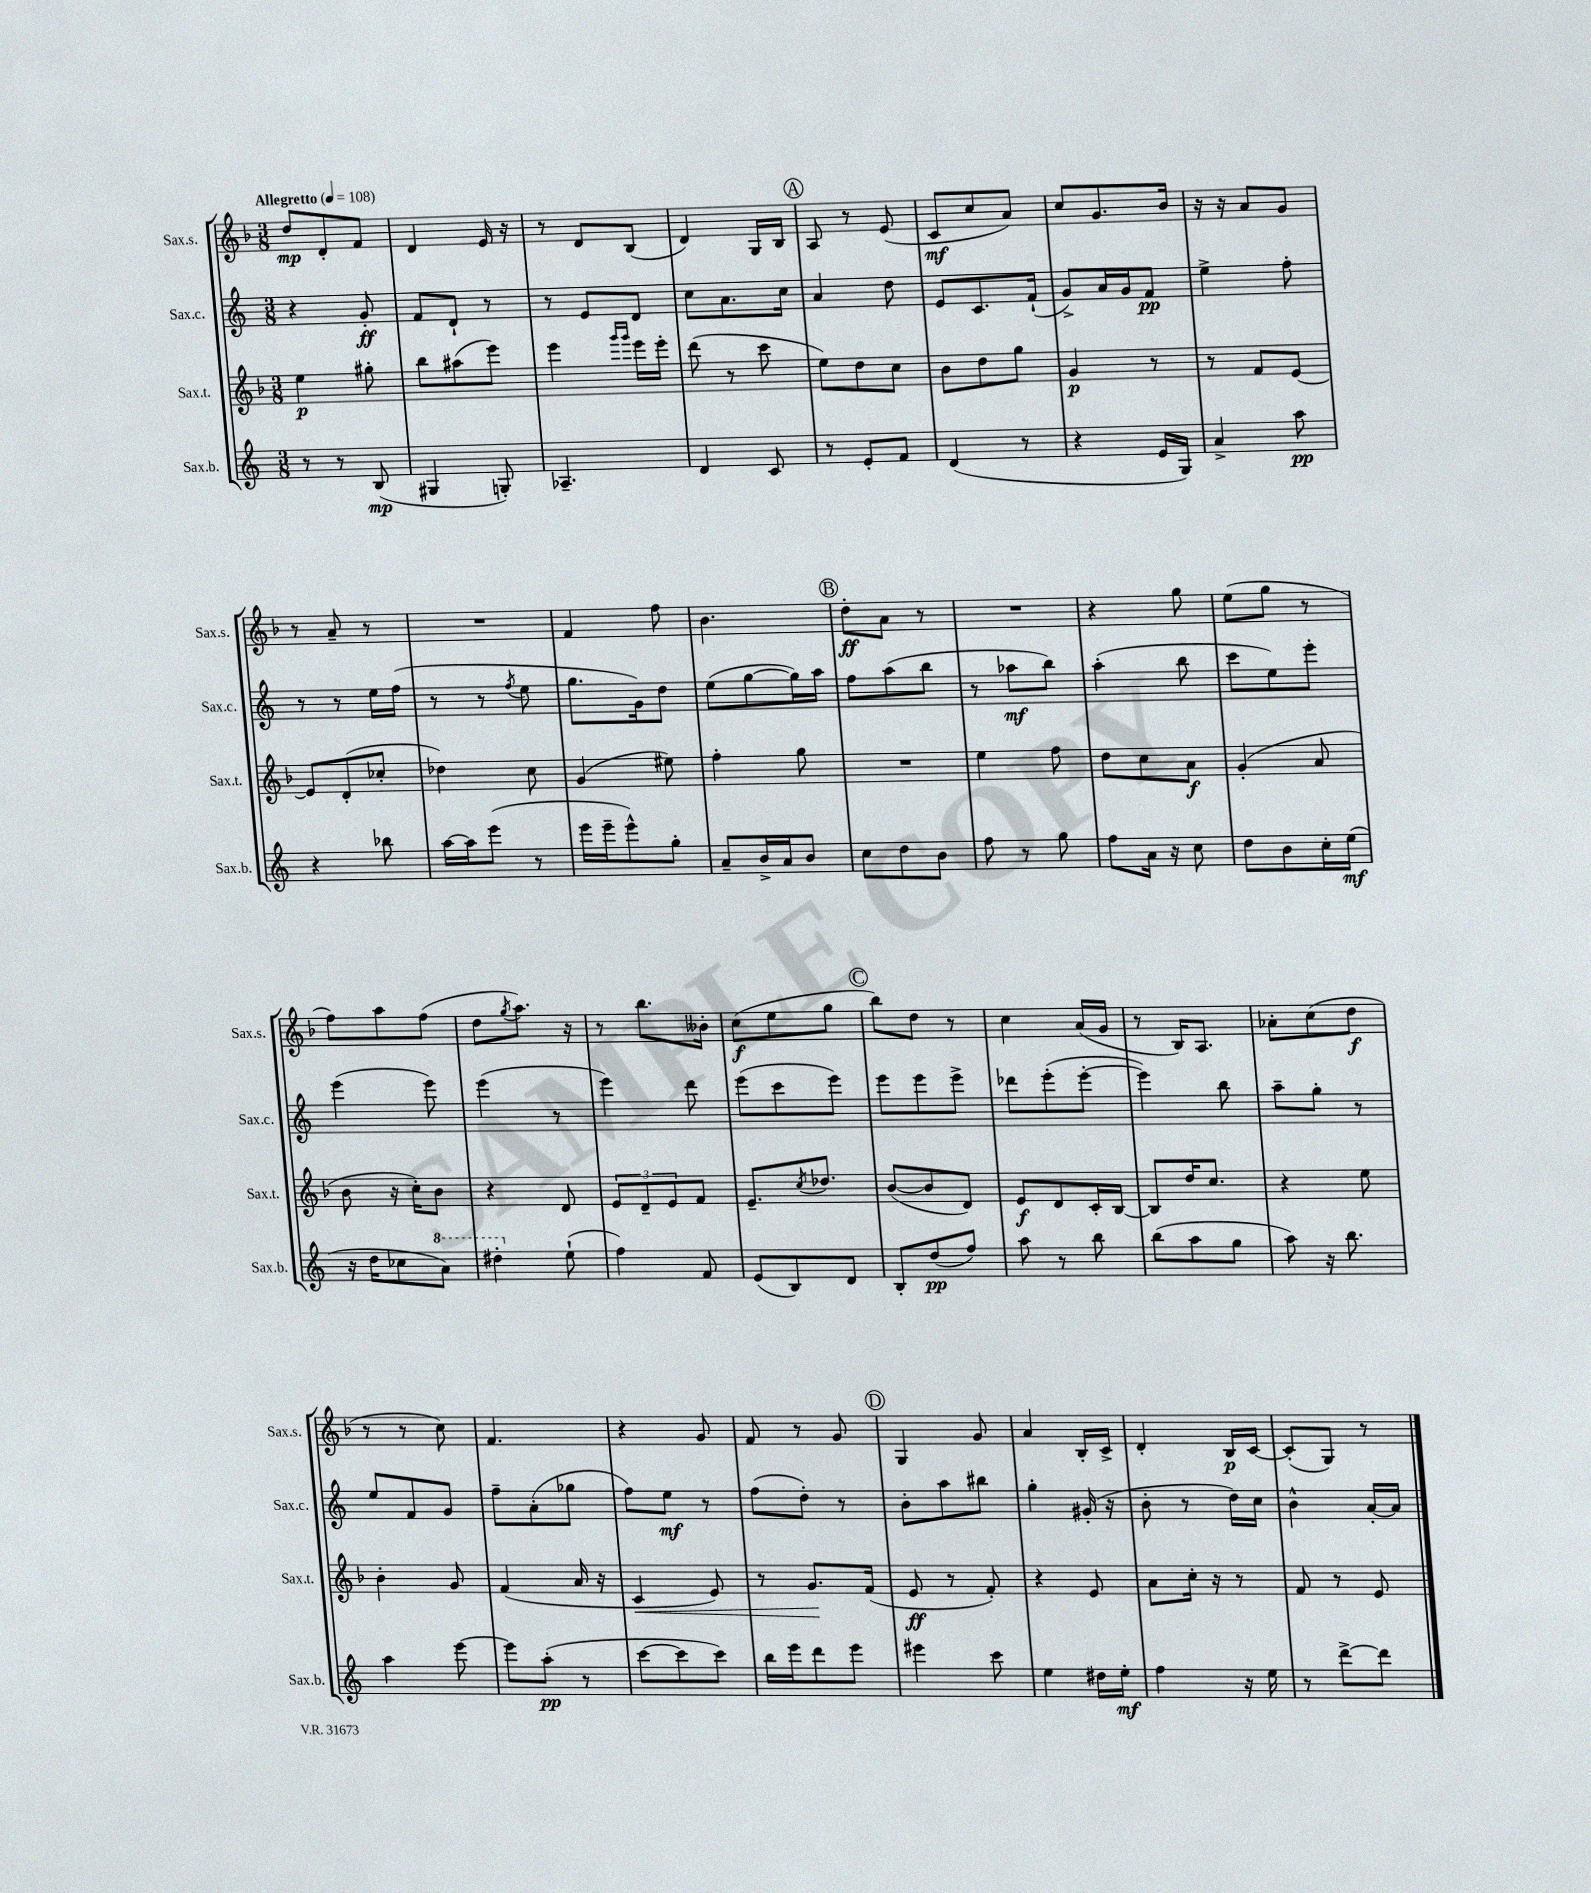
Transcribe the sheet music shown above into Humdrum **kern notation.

**kern	**kern	**kern	**kern
*staff4	*staff3	*staff2	*staff1
*clefG2	*clefG2	*clefG2	*clefG2
*k[]	*k[b-]	*k[]	*k[b-]
*M3/8	*M3/8	*M3/8	*M3/8
*MM108	*MM108	*MM108	*MM108
8r	4ee	4r	8dd
8r	.	.	8d'
(8B	8gg#'	8g'	8f
=	=	=	=
4G#	8bb-	8f	4d
.	(8aa#	8d`	.
8G')	8eee)	8r	16e
.	.	.	16r
=	=	=	=
4.A-~	4eee	8r	8r
.	.	8e	8d
.	16qqggg	.	.
.	16qqggg	.	.
.	16eee	8d	(8B-
.	16eee'	.	.
=	=	=	=
4d	(8ddd	8cc	4d)
.	8r	8.a	.
8c	8ccc	.	16G
.	.	16cc	16B-
=	=	=	=
8r	8ee)	4a	8A
8e'	8dd	.	8r
8f	8cc	8dd	(8e
=	=	=	=
(4d	8b-	8e	8c
.	8dd	8.c	8cc
8r	8gg	.	8a)
.	.	(16f`	.
=	=	=	=
4r	4g	8g^)	8cc
.	.	16a	8.g
.	.	16g	.
16e	8r	8f	.
16G)	.	.	16b-
=	=	=	=
4a^	8r	4ee^	16r
.	.	.	16r
.	8f	.	8a
8aa	[8e	8ff'	8g
=	=	=	=
4r	8e]	8r	8r
.	(8d'	8r	8a~
8bb-	8cc-'	16ee	8r
.	.	(16ff	.
=	=	=	=
[16aa	4dd-)	8r	4.r
16aa]	.	.	.
(8eee	.	8r	.
.	.	8qff	.
8r	8cc	8ee	.
=	=	=	=
16eee	(4g	8.gg	4f
16eee~	.	.	.
8eee^^)	.	.	.
.	.	16g)	.
8gg'	8ee#)	8dd	8ff
=	=	=	=
8a~	4ff'	(8ee	4.b-
16b^	.	[8gg	.
16a	.	.	.
8b	8gg	16gg])	.
.	.	16aa	.
=	=	=	=
8cc	4.r	8ff	8dd'
8dd	.	(8aa	8a
8b	.	8bb	8r
=	=	=	=
8ff	4ee	8r	4.r
8r	.	8aa-	.
8gg	8ff	8bb)	.
=	=	=	=
8ff	8dd	(4aa'	4r
16a	8cc	.	.
16r	.	.	.
8cc	8a	8bb	8gg
=	=	=	=
8dd	(4g'	8ccc	(8ee
8b	.	8ee)	8gg
16cc'	8a	8eee'	8r
(16ee	.	.	.
=	=	=	=
16r	8b-	(4eee	8ff)
16dd	.	.	.
8cc-	16r	.	8aa
.	16cc')	.	.
8aa)	8b-	8eee)	(8ff
=	=	=	=
4ddd#'	4r	(4eee	8dd
.	.	.	8qgg
.	.	.	8.aa)
(8ee`	8d	8r	.
.	.	.	16r
=	=	=	=
4ff)	12e	4eee)	8r
.	12d~	.	.
.	.	.	8.bb-
.	12e	.	.
8f	8f	8ddd	.
.	.	.	16b--'
=	=	=	=
(8e	8.e~	(8eee	(8cc
8B)	.	8ccc	8ee
.	8qcc	.	.
.	8.dd-	.	.
8d	.	8eee)	8gg
=	=	=	=
8B'	([8b-	8eee	8bb-)
(8dd	8b-]	8eee	8dd
8ff)	8d)	8eee^	8r
=	=	=	=
8aa	8e	8ddd-	4cc
8r	8d	(8eee'	.
8bb	16c'	[8eee'	(16a
.	[16B-	.	16g
=	=	=	=
(8bb	8B-]	4eee])	8r
8aa	16dd	.	16B-)
.	8.cc	.	8.A
8gg	.	8bb	.
=	=	=	=
8aa)	4r	8aa~	8a-'
16r	.	8gg'	(8cc
8.bb	.	.	.
.	8ee	8r	8dd
=	=	=	=
4aa	4b-'	8ee	8r
.	.	8f	8r
[8eee	8g	8g	8cc)
=	=	=	=
8eee]	(4f	8ff~	4.f
(8aa'	.	(8a'	.
8r	16a	8gg-	.
.	16r	.	.
=	=	=	=
[8ccc	4c	8ff)	4r
8ccc]	.	8ee	.
8ccc)	8e)	8r	8g
=	=	=	=
16bb	8r	(8ff	8f
16eee	.	.	.
8ddd	8.g	8dd')	8r
8eee	.	8r	8g
.	(16f	.	.
=	=	=	=
4eee#	8e	8b'	4G
.	8r	8aa	.
8ccc	8f')	8bb#	8g
=	=	=	=
4ee	4r	4gg'	4a
16dd#	8e	(16g#'	16B-'
16ee'	.	16r	16c^
=	=	=	=
4ff	8a	8b'	4d'
.	16cc'	8r	.
.	16r	.	.
16r	8r	16dd)	16B-
16ee	.	16cc	[16c
=	=	=	=
8r	8f	4b^^	(8c']
[8ddd^	8r	.	8G)
8ddd]	8e	[16a'	8r
.	.	16a]	.
==	==	==	==
*-	*-	*-	*-
